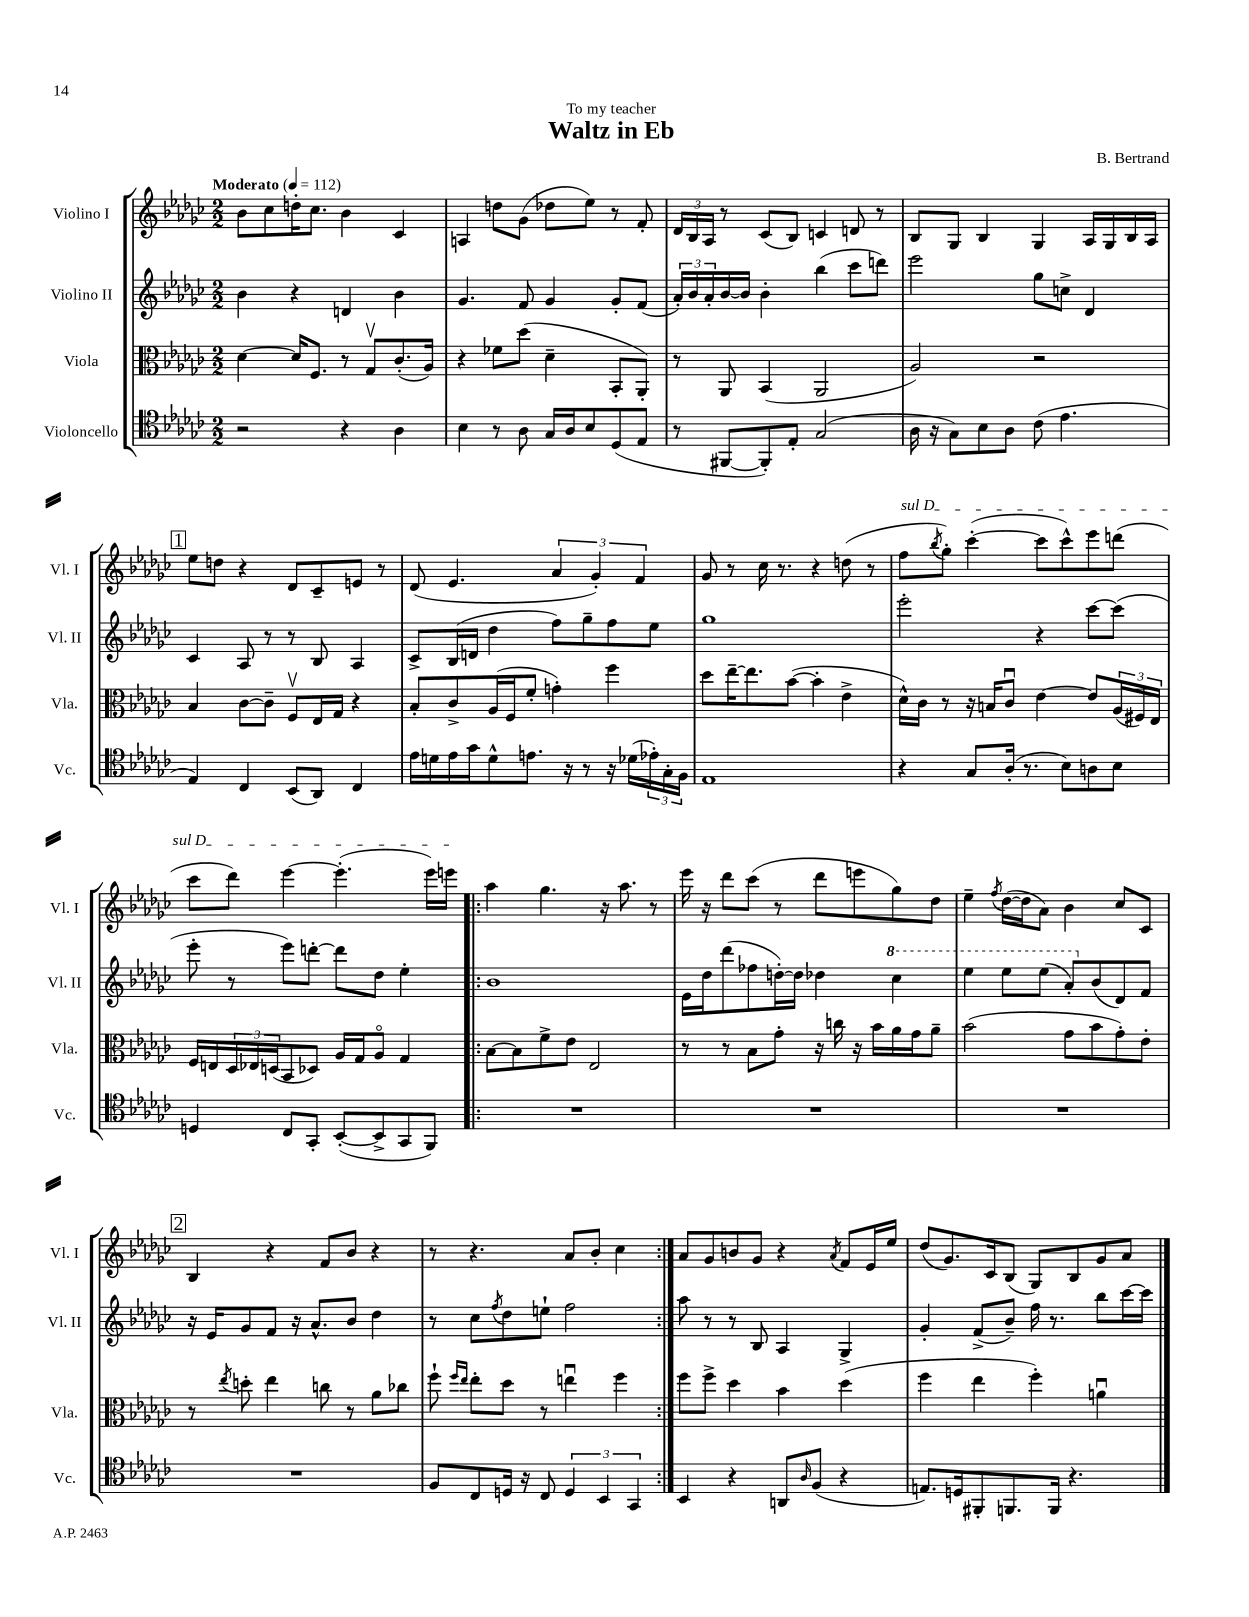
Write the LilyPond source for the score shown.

\header { title = "Waltz in Eb" composer = "B. Bertrand" dedication = "To my teacher" }
<<
\new StaffGroup <<
\new Staff = "s0" \with { instrumentName = "Violino I" shortInstrumentName = "Vl. I" } {
    \clef treble \key ges \major \numericTimeSignature \time 2/2 \tempo "Moderato" 4 = 112
    bes'8 ces''8 d''16-. ces''8. bes'4 ces'4 |
    a4 d''8 ges'8( des''8 ees''8) r8 f'8-. |
    \tuplet 3/2 { des'16 bes16 aes16 } r8 ces'8( bes8) c'4 d'8 r8 |
    bes8 ges8 bes4 ges4 aes16 ges16 bes16 aes16 |
    \mark \markup { \box "1" } ees''8 d''8 r4 des'8 ces'8-- e'8 r8 |
    des'8( ees'4. \tuplet 3/2 { aes'4 ges'4-.) f'4 } |
    ges'8 r8 ces''16 r8. r4 d''8( r8 |
    \once \override TextSpanner.bound-details.left.text = \markup { \italic "sul D" } f''8\startTextSpan \acciaccatura { bes''8 } ges''8-.) ces'''4~-.( ces'''8 ces'''8-^) ees'''8 d'''8( |
    ces'''8 des'''8) ees'''4~ ees'''4.-.( ees'''16) e'''16\stopTextSpan |
    \repeat volta 2 { aes''4 ges''4. r16 aes''8. r8 |
    ees'''16 r16 des'''8 ces'''8( r8 des'''8 e'''8 ges''8) des''8 |
    ees''4-- \acciaccatura { f''8 } des''16~( des''16 aes'8) bes'4 ces''8 ces'8 |
    \mark \markup { \box "2" } bes4 r4 f'8 bes'8 r4 |
    r8 r4. aes'8 bes'8-. ces''4 | }
    aes'8 ges'8 b'8 ges'8 r4 \acciaccatura { aes'8 } f'8 ees'16 ees''16 |
    des''8( ges'8.) ces'16 bes8( ges8) bes8 ges'8 aes'8 \bar "|." |
}
\new Staff = "s1" \with { instrumentName = "Violino II" shortInstrumentName = "Vl. II" } {
    \clef treble \key ges \major \numericTimeSignature \time 2/2
    bes'4 r4 d'4 bes'4 |
    ges'4. f'8 ges'4 ges'8-. f'8( |
    \tuplet 3/2 { aes'16-.) bes'16 aes'16-. } bes'16~ bes'16 bes'4-. bes''4( ces'''8 d'''8) |
    ees'''2 ges''8 c''8-> des'4 |
    \mark \markup { \box "1" } ces'4 aes8 r8 r8 bes8 aes4 |
    ces'8-> bes16( d'16 des''4 f''8) ges''8-- f''8 ees''8 |
    ges''1 |
    ees'''2-. r4 ces'''8~ ces'''8( |
    ees'''8-. r8 ees'''8) d'''8~-. d'''8 des''8 ees''4-. |
    \repeat volta 2 { bes'1 |
    ees'16 des''16 des'''8( fes''8 d''16~-.) d''16 des''4 \ottava #1 ces'''4 |
    ees'''4 ees'''8 ees'''8( aes''8-.) \ottava #0 bes'8( des'8) f'8 |
    \mark \markup { \box "2" } r16 ees'16 ges'8 f'8 r16 aes'8.-^ bes'8 des''4 |
    r8 ces''8 \acciaccatura { f''8 } des''8 e''8-! f''2 | }
    aes''8 r8 r8 bes8 aes4 ges4-> |
    ges'4-. f'8->( bes'8--) f''16 r8. bes''8 ces'''16~ ces'''16 \bar "|." |
}
\new Staff = "s2" \with { instrumentName = "Viola" shortInstrumentName = "Vla." } {
    \clef alto \key ges \major \numericTimeSignature \time 2/2
    des'4~ des'16 f8. r8 ges8\upbow ces'8.-.( aes16) |
    r4 fes'8 des''8( des'4-- bes,8-. aes,8-.) |
    r8 aes,8 bes,4( aes,2 |
    aes2) r2 |
    \mark \markup { \box "1" } bes4 ces'8~ ces'8-- f8\upbow ees16 ges16 r4 |
    bes8-. ces'8-> aes16( f16 f'8-. g'4-.) f''4 |
    des''8 ees''16~-- ees''8. bes'8~( bes'4-. ees'4-> |
    des'16-^) ces'16 r8 r16 b16 ces'8\downbow ees'4~ ees'8 \tuplet 3/2 { aes16( fis16) ees16 } |
    f16 e16 \tuplet 3/2 { des16 ees16 d16( } bes,8 des8) aes16 ges16 aes8\flageolet ges4 |
    \repeat volta 2 { bes8~ bes8 f'8-> ees'8 ees2 |
    r8 r8 bes8 ges'8-. r16 c''16 r16 bes'16 aes'16 ges'16 aes'8-- |
    bes'2( ges'8 bes'8 ges'8-.) ees'8-. |
    \mark \markup { \box "2" } r8 \acciaccatura { ees''8 } d''8-. ees''4 c''8 r8 aes'8 ces''8 |
    f''8-! \grace { f''16 ees''16 } ees''8-. des''8 r8 e''4\downbow f''4 | }
    f''8 f''8-> des''4 bes'4 des''4( |
    f''4 ees''4 f''4-.) a'4\downbow \bar "|." |
}
\new Staff = "s3" \with { instrumentName = "Violoncello" shortInstrumentName = "Vc." } {
    \clef tenor \key ges \major \numericTimeSignature \time 2/2
    r2 r4 aes4 |
    bes4 r8 aes8 ges16 aes16 bes8 des8( ees8 |
    r8 fis,8~ fis,8-.) ees8-. ges2( |
    aes16 r16 ges8) bes8 aes8 ces'8( ees'4. |
    \mark \markup { \box "1" } ees4) ces4 bes,8( aes,8) ces4 |
    ees'16 d'16 ees'16 ges'16 d'8-^ e'8. r16 r8 r16 des'16( \tuplet 3/2 { ees'16-.) ges16-. f16 } |
    ees1 |
    r4 ges8 aes16-.( r8. bes8) a8 bes8 |
    d4 ces8 ges,8-. bes,8~-.( bes,8-> ges,8 f,8) |
    \repeat volta 2 { R1 |
    R1 |
    R1 |
    \mark \markup { \box "2" } R1 |
    f8 ces8 d16 r16 ces8 \tuplet 3/2 { d4 bes,4 ges,4 } | }
    bes,4 r4 a,8 \grace { aes16 } f8( r4 |
    e8.) d16 fis,8-. f,8. f,16 r4. \bar "|." |
}
>>
>>
\layout { \context { \Score \remove "Bar_number_engraver" } }
